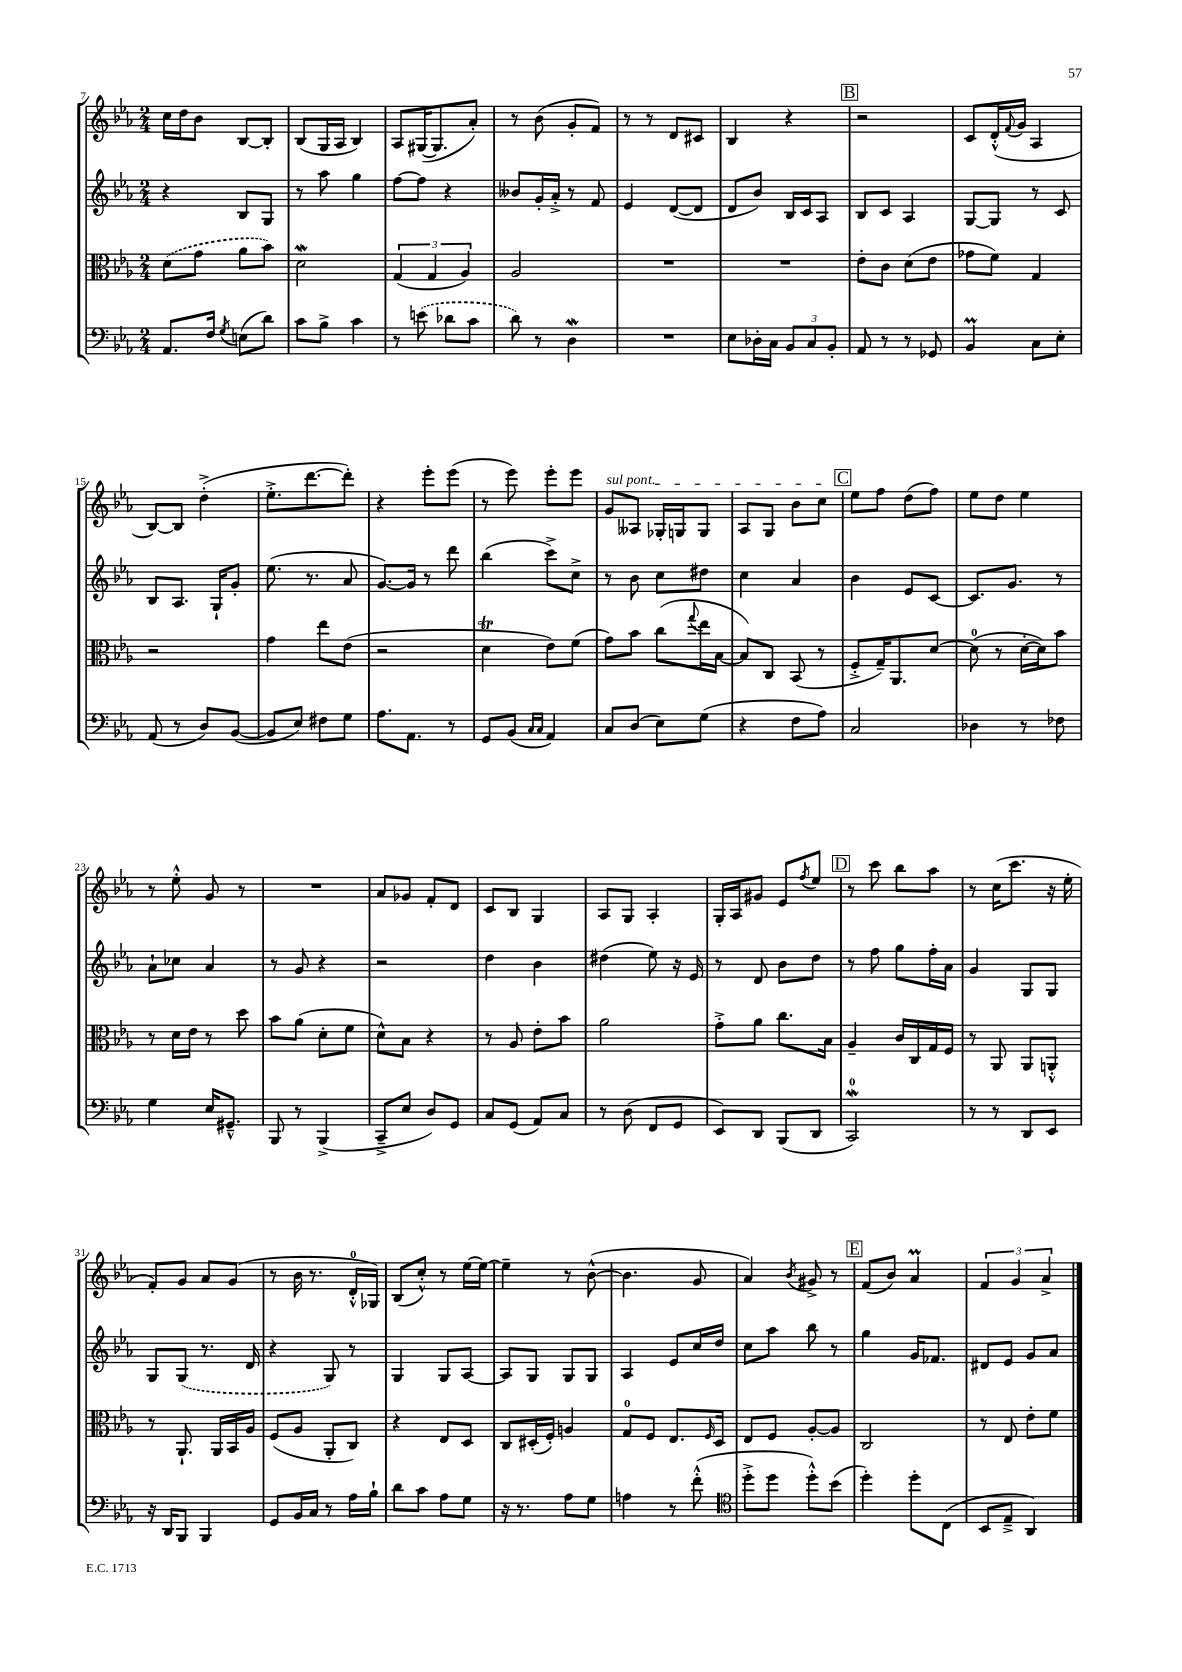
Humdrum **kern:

**kern	**kern	**kern	**kern
*staff4	*staff3	*staff2	*staff1
*clefF4	*clefC3	*clefG2	*clefG2
*k[b-e-a-]	*k[b-e-a-]	*k[b-e-a-]	*k[b-e-a-]
*M2/4	*M2/4	*M2/4	*M2/4
8.AA-	(8d	4r	16cc
.	.	.	16dd
.	8g	.	8b-
16F	.	.	.
8qG	.	.	.
(8E	8a-	8B-	[8B-
8d)	8b-)	8G	8B-']
=	=	=	=
8c	2d	8r	(8B-
8B-^	.	8aa-	16G
.	.	.	16A-
4c	.	4gg	4B-)
=	=	=	=
8r	(6G	[8ff	8A-
(8e	.	8ff]	([16G#
.	6G	.	.
.	.	.	8.G#]
8d-	.	4r	.
.	6A-)	.	.
8c	.	.	8a-')
=	=	=	=
8d)	2A-	8b--	8r
8r	.	16g'	(8b-
.	.	16a-'^	.
4D	.	8r	8g'
.	.	8f	8f)
=	=	=	=
2r	2r	4e-	8r
.	.	.	8r
.	.	([8d	8d
.	.	8d]	8c#
=	=	=	=
8E-	2r	8d	4B-
16D-'	.	8b-)	.
16C	.	.	.
12BB-	.	16B-	4r
.	.	16c	.
12C	.	.	.
.	.	8A-	.
12BB-'	.	.	.
=	=	=	=
8AA-	8e-'	8B-	2r
8r	8c	8c	.
8r	(8d	4A-	.
8GG-	8e-	.	.
=	=	=	=
4BB-	8g-	[8G	8c
.	8f)	8G]	(16d'^^
.	.	.	8qqf
.	.	.	16g
8C	4G	8r	4A-
8E-'	.	8c	.
=	=	=	=
(8AA-	2r	8B-	[8B-)
8r	.	8.A-	8B-]
8D)	.	.	(4dd'^
.	.	16G`	.
([8BB-	.	8g'	.
=	=	=	=
8BB-]	4g	(8.ee-	8.ee-'^
8E-)	.	.	.
.	.	8.r	[8.ddd
8F#	8ee-	.	.
8G	(8e-	8a-	8ddd'])
=	=	=	=
8.A-	2r	[8.g)	4r
8.AA-	.	16g]	.
.	.	8r	8eee-'
8r	.	8ddd	(8eee-
=	=	=	=
8GG	4d	(4bb-	8r
(8BB-	.	.	8eee-)
16qqC	.	.	.
16qqC	.	.	.
4AA-)	8e-)	8ccc^)	8eee-'
.	(8f	8cc^	8eee-
=	=	=	=
8C	8g)	8r	8g
(8D	8b-	8b-	8A--
8E-)	(8cc	8cc	16G-'
.	.	.	16G
.	8qqgg	.	.
(8G	16ee-	8dd#	8G
.	[16B-	.	.
=	=	=	=
4r	8B-])	4cc	8A-
.	8C	.	8G
8F	(8BB-	4a-	8b-
8A-)	8r	.	8cc
=	=	=	=
2C	8F'^	4b-	8ee-
.	16G~)	.	8ff
.	8.AA-	.	.
.	.	8e-	(8dd
.	[8d	[8c	8ff)
=	=	=	=
4D-	(8d]	8.c]	8ee-
.	8r	.	8dd
.	.	8.g	.
8r	[16d'	.	4ee-
.	16d])	.	.
8F-	8b-	8r	.
=	=	=	=
4G	8r	8a-`	8r
.	16d	8cc-	8ee-'^^
.	16e-	.	.
16E-	8r	4a-	8g
8.GG#~^^	.	.	.
.	8dd	.	8r
=	=	=	=
8BBB-	8b-	8r	2r
8r	(8a-	8g	.
(4BBB-^	8d'	4r	.
.	8f	.	.
=	=	=	=
8CC~^	8d^^)	2r	8a-
8E-	8B-	.	8g-
8D)	4r	.	8f'
8GG	.	.	8d
=	=	=	=
8C	8r	4dd	8c
(8GG	8A-	.	8B-
8AA-)	8e-'	4b-	4G
8C	8b-	.	.
=	=	=	=
8r	2a-	(4dd#	8A-
(8D	.	.	8G
8FF	.	8ee-)	4A-'
8GG	.	16r	.
.	.	16e-	.
=	=	=	=
8EE-)	8g'^	8r	16G'
.	.	.	16A-
8DD	8a-	8d	8g#
(8BBB-	8.cc	8b-	8e-
.	.	.	8qff
8DD	.	8dd	8ee-
.	16B-	.	.
=	=	=	=
2CC)	4A-~	8r	8r
.	.	8ff	8ccc
.	16c	8gg	8bb-
.	16C	.	.
.	16G	16ff'	8aa-
.	16F	16a-	.
=	=	=	=
8r	8r	4g	8r
8r	8AA-	.	(16cc
.	.	.	8.ccc
8DD	8AA-	8G	.
8EE-	8AA'^^	8G	16r
.	.	.	16ee-'
=	=	=	=
16r	8r	8G	8f')
16DD	.	.	.
8BBB-	8.AA-`	(8G	8g
4BBB-	.	8.r	8a-
.	16AA-	.	.
.	16BB-	.	(8g
.	16A-	16d	.
=	=	=	=
8GG	(8F	4r	8r
16BB-	8A-	.	16b-
16C	.	.	8.r
8r	8AA-'	8G)	.
16A-	8C)	8r	16d'^^
16B-`	.	.	16G-)
=	=	=	=
8d	4r	4G	(8B-
8c	.	.	8cc'^^)
8A-	8E-	8G	8r
8G	8D	[8A-	[16ee-
.	.	.	16ee-_
=	=	=	=
16r	8C	8A-]	4ee-~]
8.r	.	.	.
.	(16D#'	8G	.
.	16F')	.	.
8A-	4A	8G	8r
8G	.	8G	([8b-^^
=	=	=	=
4A	8G	4A-	4.b-]
.	8F	.	.
8r	8.E-	8e-	.
(8f'^^	.	16cc	8g
.	16qqF	.	.
.	16D	16dd	.
=	=	=	=
*clefC4	*	*	*
8dd'^	8E-	8cc	4a-)
8dd	8F	8aa-	.
.	.	.	8qb-
8dd'^^)	[8A-'	8bb-	8g#^
(8b-	8A-]	8r	8r
=	=	=	=
4dd')	2C	4gg	(8f
.	.	.	8b-)
8dd'	.	16g	4a-
.	.	8.f-	.
(8C	.	.	.
=	=	=	=
8BB-	8r	8d#	6f
8E-~^	8E-	8e-	.
.	.	.	6g
4AA-)	8e-'	8g	.
.	.	.	6a-^
.	8f	8a-	.
==	==	==	==
*-	*-	*-	*-
